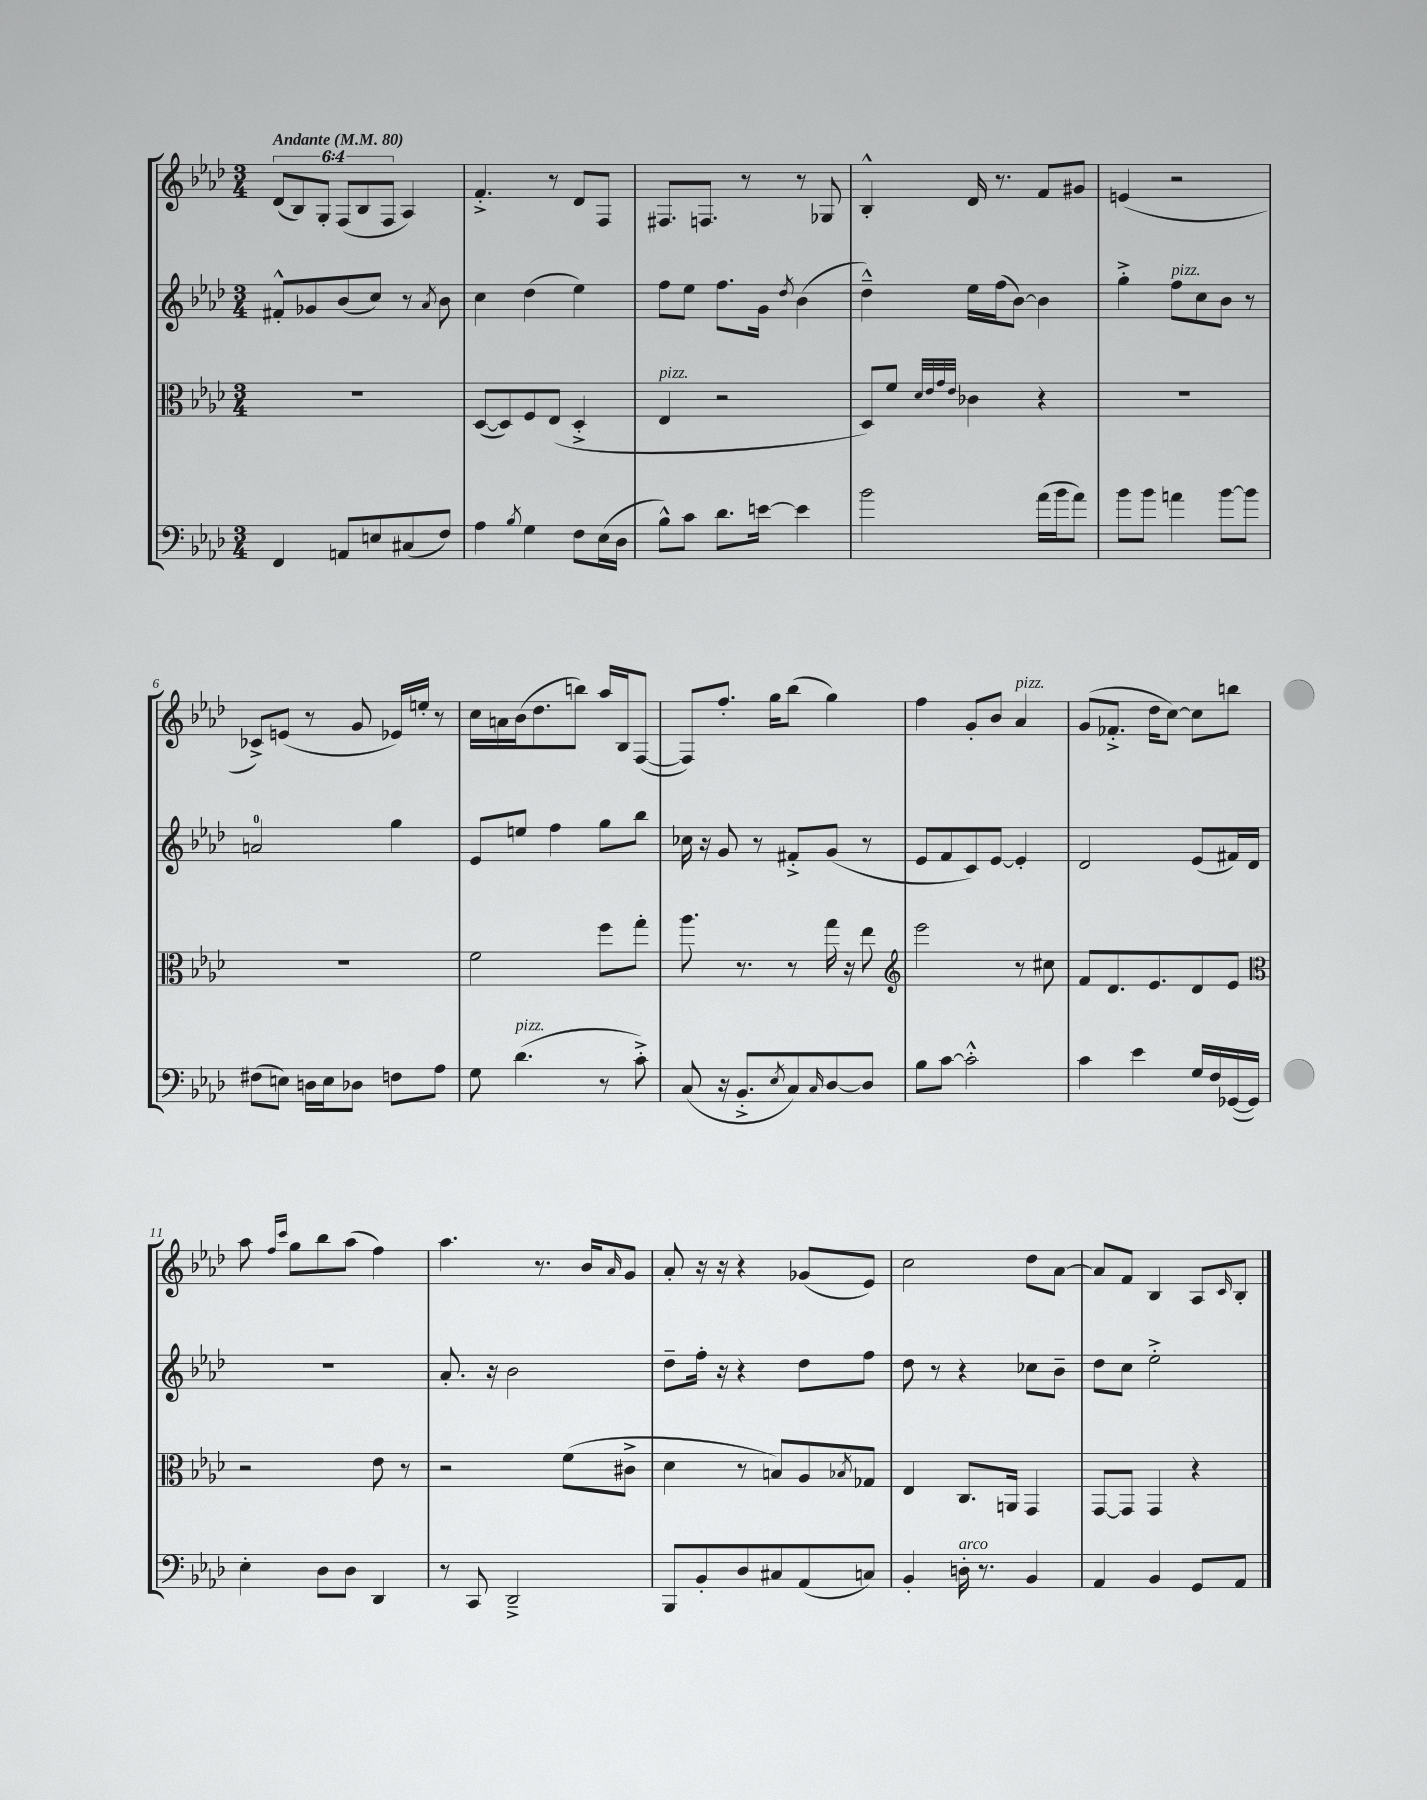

**kern	**kern	**kern	**kern
*part4	*part3	*part2	*part1
*staff4	*staff3	*staff2	*staff1
*clefF4	*clefC3	*clefG2	*clefG2
*k[b-e-a-d-]	*k[b-e-a-d-]	*k[b-e-a-d-]	*k[b-e-a-d-]
*M3/4	*M3/4	*M3/4	*M3/4
*MM80	*MM80	*MM80	*MM80
=1	=1	=1	=1
!	!	!	!LO:TX:a:B:t=Andante
4FF/	2.r	8f#X'^^/L	(12d-/L
.	.	.	12B-/)
.	.	8g-X/	.
.	.	.	12G'/J
8AAn/L	.	(8b-/	(12F/L
.	.	.	12B-/
8En/	.	8cc/J)	.
.	.	.	12F/J
(8C#X/	.	8r	4A-/)
.	.	8qa-/	.
8F/J)	.	8b-\	.
=2	=2	=2	=2
4A-\	([8D-/L	4cc\	4.f'^/
.	8D-/])	.	.
8qB-/	.	.	.
4G\	8F/	(4dd-\	.
.	(8E-/J	.	8r
8F\L	4D-'^/	4ee-\)	8d-/L
(16E-\L	.	.	8F/J
16D-\JJ	.	.	.
=3	=3	=3	=3
!	!LO:TX:a:i:t=pizz.	!	!
8B-^^\L)	4E-/	8ff\L	8.F#X/L
8c\J	.	8ee-\J	.
.	.	.	8.Fn/J
8.d-\L	2r	8.ff\L	.
.	.	.	8r
[16en\Jk	.	16g\Jk	.
.	.	8qdd-/	.
4e\]	.	(4b-\	8r
.	.	.	8G-X/
=4	=4	=4	=4
2b-\	8D-/L)	4dd-~^^\)	4B-'^^/
.	8f/J	.	.
.	32qqd-/LLL	.	.
.	32qqe-/	.	.
.	32qqg/	.	.
.	32qqe-/JJJ	.	.
.	4c-X\	16ee-\LL	16d-/
.	.	(16ff\J	8.r
.	.	[8b-\J)	.
(16a-\LL	4r	4b-\]	8f/L
16b-\J	.	.	.
8a-\J)	.	.	8g#X/J
=5	=5	=5	=5
8b-\L	2.r	4gg'^\	(4en/
8b-\J	.	.	.
!	!	!LO:TX:a:i:t=pizz.	!
4an\	.	8ff\L	2r
.	.	8cc\	.
[8b-\L	.	8b-\J	.
8b-\J]	.	8r	.
!!LO:LB:g=z
=6	=6	=6	=6
(8F#X\L	2.r	2an/	8c-X^/L)
8En\J)	.	.	(8en/J
16Dn\LL	.	.	8r
16E\J	.	.	.
8D-X\J	.	.	8g/
8Fn\L	.	4gg\	16e-X/LL)
.	.	.	16een'/JJ
8A-\J	.	.	8r
=7	=7	=7	=7
8G\	2f\	8e-/L	16cc\LL
.	.	.	16an\
!LO:TX:a:i:t=pizz.	!	!	!
(4.d-\	.	8een/J	(16b-\J
.	.	.	8.dd-\
.	.	4ff\	.
.	.	.	8bbn\J)
8r	8ff\L	8gg\L	16aa-/LL
.	.	.	16B-/J
8c'^\)	8gg'\J	8bb-\J	([8F/J
=8	=8	=8	=8
(8C/	8.aa-\	16cc-X\	8F/L])
.	.	16r	.
16r	.	8g/	8.ff'/J
8.BB-'^/L	8.r	.	.
.	.	8r	.
.	.	.	16gg\KL
8qE-/	.	.	.
8C/)	8r	8f#X'^/L	(8bb-\J
16qqC/	.	.	.
[8D-/	16gg\	(8g/J	4gg\)
.	16r	.	.
8D-/J]	8ee-\	8r	.
=9	=9	=9	=9
*	*clefG2	*	*
8B-\L	2eee-\	8e-/L	4ff\
[8c\J	.	8f/	.
2c'^^\]	.	8c/)	8g'/L
.	.	[8e-/J	8b-/J
!	!	!	!LO:TX:a:i:t=pizz.
.	8r	4e-'/]	4a-/
.	8cc#X\	.	.
=10	=10	=10	=10
4c\	8f/L	2d-/	(8g/L
.	8.d-/	.	8.f-X'^/J
4e-\	.	.	.
.	8.e-/	.	16dd-\KL
.	.	.	[8cc\J)
16G/LL	8d-/	(8e-/L	8cc\L]
16F/	.	.	.
([16GG-X/	8e-/J	16f#X/L)	8bbn\J
16GG-/JJ])	.	16d-/JJ	.
!!LO:LB:g=z
=11	=11	=11	=11
*	*clefC3	*	*
4E-'\	2r	2.r	8aa-\
.	.	.	16qqff/LL
.	.	.	16qqccc/JJ
.	.	.	8gg\L
8D-\L	.	.	8bb-\
8D-\J	.	.	(8aa-\J
4DD-/	8e-\	.	4ff\)
.	8r	.	.
=12	=12	=12	=12
8r	2r	8.a-'/	4.aa-\
8CC/	.	.	.
.	.	16r	.
2DD-~^/	.	2b-\	.
.	.	.	8.r
.	(8f\L	.	.
.	.	.	16b-/KL
.	.	.	16qqa-/
.	8c#X^\J	.	8g/J
=13	=13	=13	=13
8BBB-/L	4d-\	8dd-~\L	8a-'/
8BB-'/	.	16ff'\Jk	16r
.	.	16r	16r
8D-/	8r	4r	4r
8C#X/	8Bn/L)	.	.
(8AA-/	8A-/	8dd-\L	(8g-X/L
.	8qB-X/	.	.
8Cn/J)	8G-X/J	8ff\J	8e-/J)
=14	=14	=14	=14
4BB-'/	4E-/	8dd-\	2cc\
.	.	8r	.
!LO:TX:a:i:t=arco	!	!	!
16Dn'\	8.C/L	4r	.
8.r	.	.	.
.	16AAn/Jk	.	.
4BB-/	4GG/	8cc-X\L	8dd-\L
.	.	8b-~\J	[8a-\J
=15	=15	=15	=15
4AA-/	[8GG/L	8dd-\L	8a-/L]
.	8GG/J]	8cc\J	8f/J
4BB-/	4GG/	2ee-'^\	4B-/
8GG/L	4r	.	8A-/L
.	.	.	16qqc/
8AA-/J	.	.	8B-'/J
==	==	==	==
*-	*-	*-	*-
